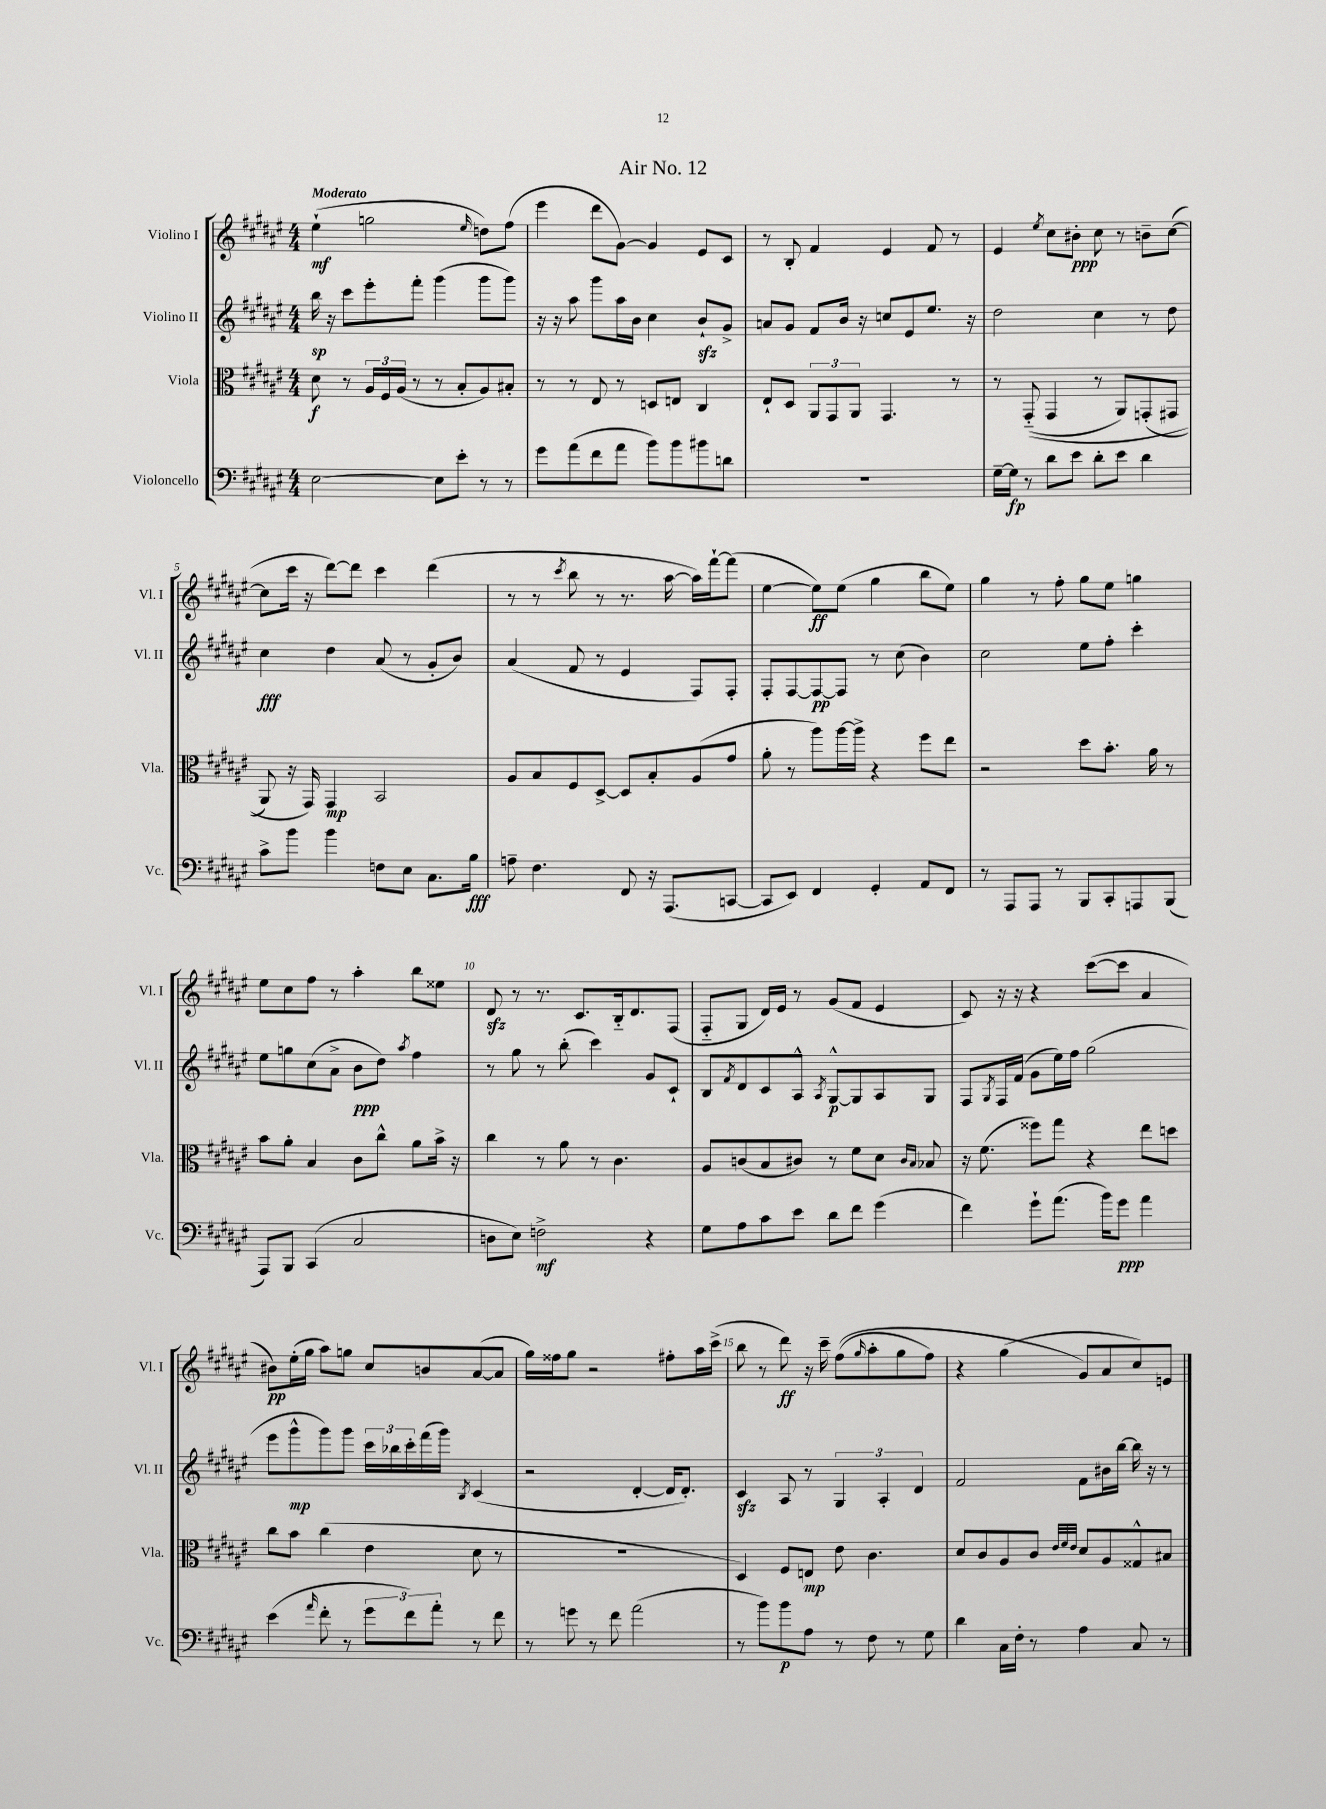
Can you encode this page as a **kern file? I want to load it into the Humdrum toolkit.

**kern	**dynam	**kern	**dynam	**kern	**dynam	**kern	**dynam
*part4	*part4	*part3	*part3	*part2	*part2	*part1	*part1
*staff4	*staff4	*staff3	*staff3	*staff2	*staff2	*staff1	*staff1
*I"Violoncello	*	*I"Viola	*	*I"Violino II	*	*I"Violino I	*
*I'Vc.	*	*I'Vla.	*	*I'Vl. II	*	*I'Vl. I	*
*clefF4	*	*clefC3	*	*clefG2	*	*clefG2	*
*k[f#c#g#d#a#e#]	*	*k[f#c#g#d#a#e#]	*	*k[f#c#g#d#a#e#]	*	*k[f#c#g#d#a#e#]	*
*M4/4	*	*M4/4	*	*M4/4	*	*M4/4	*
=1	=1	=1	=1	=1	=1	=1	=1
!	!	!	!	!	!	!LO:TX:a:B:t=Moderato	!
[2E#\	.	8d#\	f	16bb\	sp	(4ee#`\	mf
.	.	.	.	16r	.	.	.
.	.	8r	.	8ccc#\L	.	.	.
.	.	24A#/LL	.	8eee#'\	.	2ggn\	.
.	.	24F#/	.	.	.	.	.
.	.	(24A#/JJ	.	.	.	.	.
.	.	8r	.	8fff#'\J	.	.	.
8E#\L]	.	8r	.	(4ggg#\	.	.	.
8e#'\J	.	8B'/L	.	.	.	.	.
.	.	.	.	.	.	16qqee#/	.
8r	.	8A#/)	.	8ggg#\L	.	8ddn\L)	.
8r	.	8B#X'/J	.	8ggg#\J)	.	(8ff#\J	.
=2	=2	=2	=2	=2	=2	=2	=2
8g#\L	.	8r	.	16r	.	4eee#\	.
.	.	.	.	16r	.	.	.
(8a#\	.	8r	.	8aa#\	.	.	.
8f#\	.	8E#/	.	8ggg#\L	.	8ddd#\L	.
8a#\J	.	8r	.	16aa#\L	.	[8g#\J)	.
.	.	.	.	16b\JJ	.	.	.
8b\L)	.	8Dn/L	.	4cc#\	.	4g#/]	.
8b\	.	8En/J	.	.	.	.	.
8b#X\	.	4C#/	.	8bzz`/L	.	8e#/L	.
8dn\J	.	.	.	8g#^/J	.	8c#/J	.
=3	=3	=3	=3	=3	=3	=3	=3
1r	.	8E#`/L	.	8an/L	.	8r	.
.	.	8D#/J	.	8g#/J	.	8B'/	.
.	.	12AA#/L	.	8f#/L	.	4f#/	.
.	.	12GG#/	.	.	.	.	.
.	.	.	.	16b/Jk	.	.	.
.	.	12AA#/J	.	.	.	.	.
.	.	.	.	16r	.	.	.
.	.	4.GG#/	.	8ccn/L	.	4e#/	.
.	.	.	.	8e#/	.	.	.
.	.	.	.	8.ee#/J	.	8f#/	.
.	.	8r	.	.	.	8r	.
.	.	.	.	16r	.	.	.
=4	=4	=4	=4	=4	=4	=4	=4
[16G#~\LL	.	8r	.	2dd#\	.	4e#/	.
16G#\JJ]	fp	.	.	.	.	.	.
8r	.	((8GG#/	.	.	.	.	.
.	.	.	.	.	.	8qee#/	.
8d#\L	.	4GG#/	.	.	.	8cc#\L	.
8e#\J	.	.	.	.	.	8b#X'\J	ppp
8d#'\L	.	8r	.	4cc#\	.	8cc#\	.
8e#\J	.	8AA#/L)	.	.	.	8r	.
4d#\	.	(8GGn'/	.	8r	.	8bn~\L	.
.	.	8GG#X/J	.	8dd#\	.	([8cc#\J	.
!!LO:LB:g=z
=5	=5	=5	=5	=5	=5	=5	=5
8c#^\L	.	8AA#/)	.	4cc#\	fff	8cc#\L]	.
8b\J	.	16r	.	.	.	16ccc#\Jk	.
.	.	16GG#/)	.	.	.	16r	.
4b\	.	4GG#/	mp	4dd#\	.	[8ddd#\L)	.
.	.	.	.	.	.	8ddd#\J]	.
8Fn\L	.	2BB/	.	(8a#/	.	4ccc#\	.
8E#\J	.	.	.	8r	.	.	.
8.C#\L	.	.	.	8g#'/L	.	(4ddd#\	.
.	.	.	.	8b/J)	.	.	.
16B\Jk	fff	.	.	.	.	.	.
=6	=6	=6	=6	=6	=6	=6	=6
8An~\	.	8A#/L	.	(4a#/	.	8r	.
4.F#\	.	8B/	.	.	.	8r	.
.	.	.	.	.	.	8qccc#/	.
.	.	8F#/	.	8f#/	.	8bb\	.
.	.	[8D#^/J	.	8r	.	8r	.
8FF#/	.	8D#/L]	.	4e#/	.	8.r	.
16r	.	8B'/	.	.	.	.	.
(8.AAA#/L	.	.	.	.	.	[16aa#\	.
.	.	(8A#/	.	8F#/L)	.	16aa#\LL])	.
.	.	.	.	.	.	[16fff#`\J	.
[8CCn/J	.	8g#/J	.	8F#'/J	.	(8fff#\J]	.
=7	=7	=7	=7	=7	=7	=7	=7
8CC/L]	.	8a#'\	.	8F#'/L	.	[4ee#\	.
8EE#/J)	.	8r	.	[8F#/	.	.	.
4FF#/	.	8aa#\L)	.	8F#/_	pp	8ee#\L])	ff
.	.	[16aa#\L	.	8F#/J]	.	(8ee#\J	.
.	.	16aa#^\JJ]	.	.	.	.	.
4GG#'/	.	4r	.	8r	.	4gg#\	.
.	.	.	.	(8cc#\	.	.	.
8AA#/L	.	8ff#\L	.	4b\)	.	8bb\L	.
8FF#/J	.	8ee#\J	.	.	.	8ee#\J)	.
=8	=8	=8	=8	=8	=8	=8	=8
8r	.	2r	.	2cc#\	.	4gg#\	.
8AAA#/L	.	.	.	.	.	.	.
8AAA#/J	.	.	.	.	.	8r	.
8r	.	.	.	.	.	8ff#'\	.
8BBB/L	.	8dd#\L	.	8ee#\L	.	8gg#\L	.
8CC#'/	.	8.b'\J	.	8ff#'\J	.	8ee#\J	.
8AAAn/	.	.	.	4ccc#'\	.	4ggn\	.
.	.	16a#\	.	.	.	.	.
(8BBB/J	.	8r	.	.	.	.	.
!!LO:LB:g=z
=9	=9	=9	=9	=9	=9	=9	=9
8AAA#/L)	.	8b\L	.	8ee#\L	.	8ee#\L	.
8BBB/J	.	8a#'\J	.	8ggn\	.	8cc#\	.
(4CC#/	.	4B/	.	(8cc#\	.	8ff#\J	.
.	.	.	.	8a#^\J	.	8r	.
2C#/	.	8c#\L	.	8b\L	ppp	4aa#'\	.
.	.	8cc#^^\J	.	8dd#\J)	.	.	.
.	.	.	.	8qaa#/	.	.	.
.	.	8a#\L	.	4ff#\	.	8bb\L	.
.	.	16b^\Jk	.	.	.	8ee##X\J	.
.	.	16r	.	.	.	.	.
=10	=10	=10	=10	=10	=10	=10	=10
8Dn\L	.	4cc#\	.	8r	.	8d#zz/	.
8E#\J)	.	.	.	8gg#\	.	8r	.
2Fn^\	mf	8r	.	8r	.	8.r	.
.	.	8a#\	.	(8bb'\	.	.	.
.	.	.	.	.	.	8.c#/L	.
.	.	8r	.	4ccc#\)	.	.	.
.	.	4.c#\	.	.	.	16B/k	.
.	.	.	.	.	.	8.d#/	.
4r	.	.	.	8g#/L	.	.	.
.	.	.	.	8c#`/J	.	(8F#/J	.
=11	=11	=11	=11	=11	=11	=11	=11
8G#\L	.	8A#/L	.	8B/L	.	8F#/L	.
.	.	.	.	8qf#/	.	.	.
8A#\	.	(8cn/	.	8d#/	.	8G#/J	.
8c#\	.	8B/	.	8c#/	.	16d#/LL)	.
.	.	.	.	.	.	16e#/JJ	.
8e#\J	.	8c#X/J)	.	8A#^^/J	.	8r	.
.	.	.	.	8qA#/	.	.	.
8d#\L	.	8r	.	[8G#^^/L	p	(8g#/L	.
8f#\J	.	8f#\L	.	8G#/]	.	8f#/J	.
(4g#\	.	8d#\J	.	8A#/	.	4e#/	.
.	.	16qqc#/LL	.	.	.	.	.
.	.	16qqB/JJ	.	.	.	.	.
.	.	8B-X/	.	8G#/J	.	.	.
=12	=12	=12	=12	=12	=12	=12	=12
4f#\)	.	16r	.	8F#/L	.	8c#/)	.
.	.	(8.f#\	.	.	.	.	.
.	.	.	.	8qG#/	.	.	.
.	.	.	.	16F#/L	.	16r	.
.	.	.	.	(16f#/JJ	.	16r	.
8g#`\L	.	8ff##X\L)	.	8g#\L	.	4r	.
(8.a#\J	.	8gg#\J	.	16ee#\L)	.	.	.
.	.	.	.	16ff#\JJ	.	.	.
.	.	4r	.	(2gg#\	.	([8ccc#\L	.
16b\KL)	.	.	.	.	.	.	.
8g#\J	ppp	.	.	.	.	8ccc#\J]	.
4a#\	.	8ee#\L	.	.	.	4a#/	.
.	.	8ddn\J	.	.	.	.	.
!!LO:LB:g=z
=13	=13	=13	=13	=13	=13	=13	=13
(4e#\	.	8cc#\L	.	8eee#\L	.	8b#X\L)	pp
.	.	8b\J	.	8ggg#^^\	mp	(16ee#'\L	.
.	.	.	.	.	.	16gg#\JJ	.
16qqa#/	.	.	.	.	.	.	.
8f#'\	.	(4cc#\	.	8ggg#\)	.	8aa#\L)	.
8r	.	.	.	8ggg#\J	.	8ggn\J	.
12g#\L	.	4e#\	.	24ccc#\LL	.	8cc#/L	.
.	.	.	.	24bb-X\	.	.	.
12f#\)	.	.	.	24ccc#'\	.	.	.
.	.	.	.	(16fff#\	.	8bn/	.
12a#'\J	.	.	.	.	.	.	.
.	.	.	.	16ggg#\JJ)	.	.	.
.	.	.	.	8qB/	.	.	.
8r	.	8d#\	.	(4c#/	.	([8a#/	.
8f#\	.	8r	.	.	.	8a#/J]	.
=14	=14	=14	=14	=14	=14	=14	=14
8r	.	1r	.	2r	.	16gg#\LL)	.
.	.	.	.	.	.	16ff##X\J	.
8gn\	.	.	.	.	.	8gg#\J	.
8r	.	.	.	.	.	2r	.
8f#\	.	.	.	.	.	.	.
(2a#\	.	.	.	[4d#'/	.	.	.
.	.	.	.	16d#/KL]	.	8ff#X'\L	.
.	.	.	.	8.d#'/J)	.	.	.
.	.	.	.	.	.	16aa#\L	.
.	.	.	.	.	.	(16ccc#^\JJ	.
=15	=15	=15	=15	=15	=15	=15	=15
8r	.	4D#/)	.	4c#zz/	.	8bb\	.
8b\L)	.	.	.	.	.	8r	.
8b\	p	8F#/L	.	8A#/	.	8ddd#\)	ff
8A#\J	.	8En/J	mp	8r	.	16r	.
.	.	.	.	.	.	16ccc#~\	.
8r	.	8e#\	.	6G#/	.	((8ff#\L	.
.	.	.	.	.	.	16qqgg#/	.
8F#\	.	4.c#\	.	.	.	8aa#'\	.
.	.	.	.	6A#'/	.	.	.
8r	.	.	.	.	.	8gg#\	.
.	.	.	.	6d#/	.	.	.
8G#\	.	.	.	.	.	8ff#\J)	.
=16	=16	=16	=16	=16	=16	=16	=16
4d#\	.	8d#/L	.	2f#/	.	4r	.
.	.	8c#/	.	.	.	.	.
16C#\LL	.	8A#/	.	.	.	(4gg#\	.
16F#'\JJ	.	.	.	.	.	.	.
8r	.	8c#/J	.	.	.	.	.
.	.	32qqe#/LLL	.	.	.	.	.
.	.	32qqf#/	.	.	.	.	.
.	.	32qqe#/JJJ	.	.	.	.	.
4A#\	.	8d#/L	.	8f#\L	.	8g#/L)	.
.	.	8A#/	.	16b#X\L	.	8a#/	.
.	.	.	.	[16bb\JJ	.	.	.
8C#/	.	8G##X^^/	.	16bb\]	.	8cc#/)	.
.	.	.	.	16r	.	.	.
8r	.	8B#X/J	.	8r	.	8en/J	.
==	==	==	==	==	==	==	==
*-	*-	*-	*-	*-	*-	*-	*-
